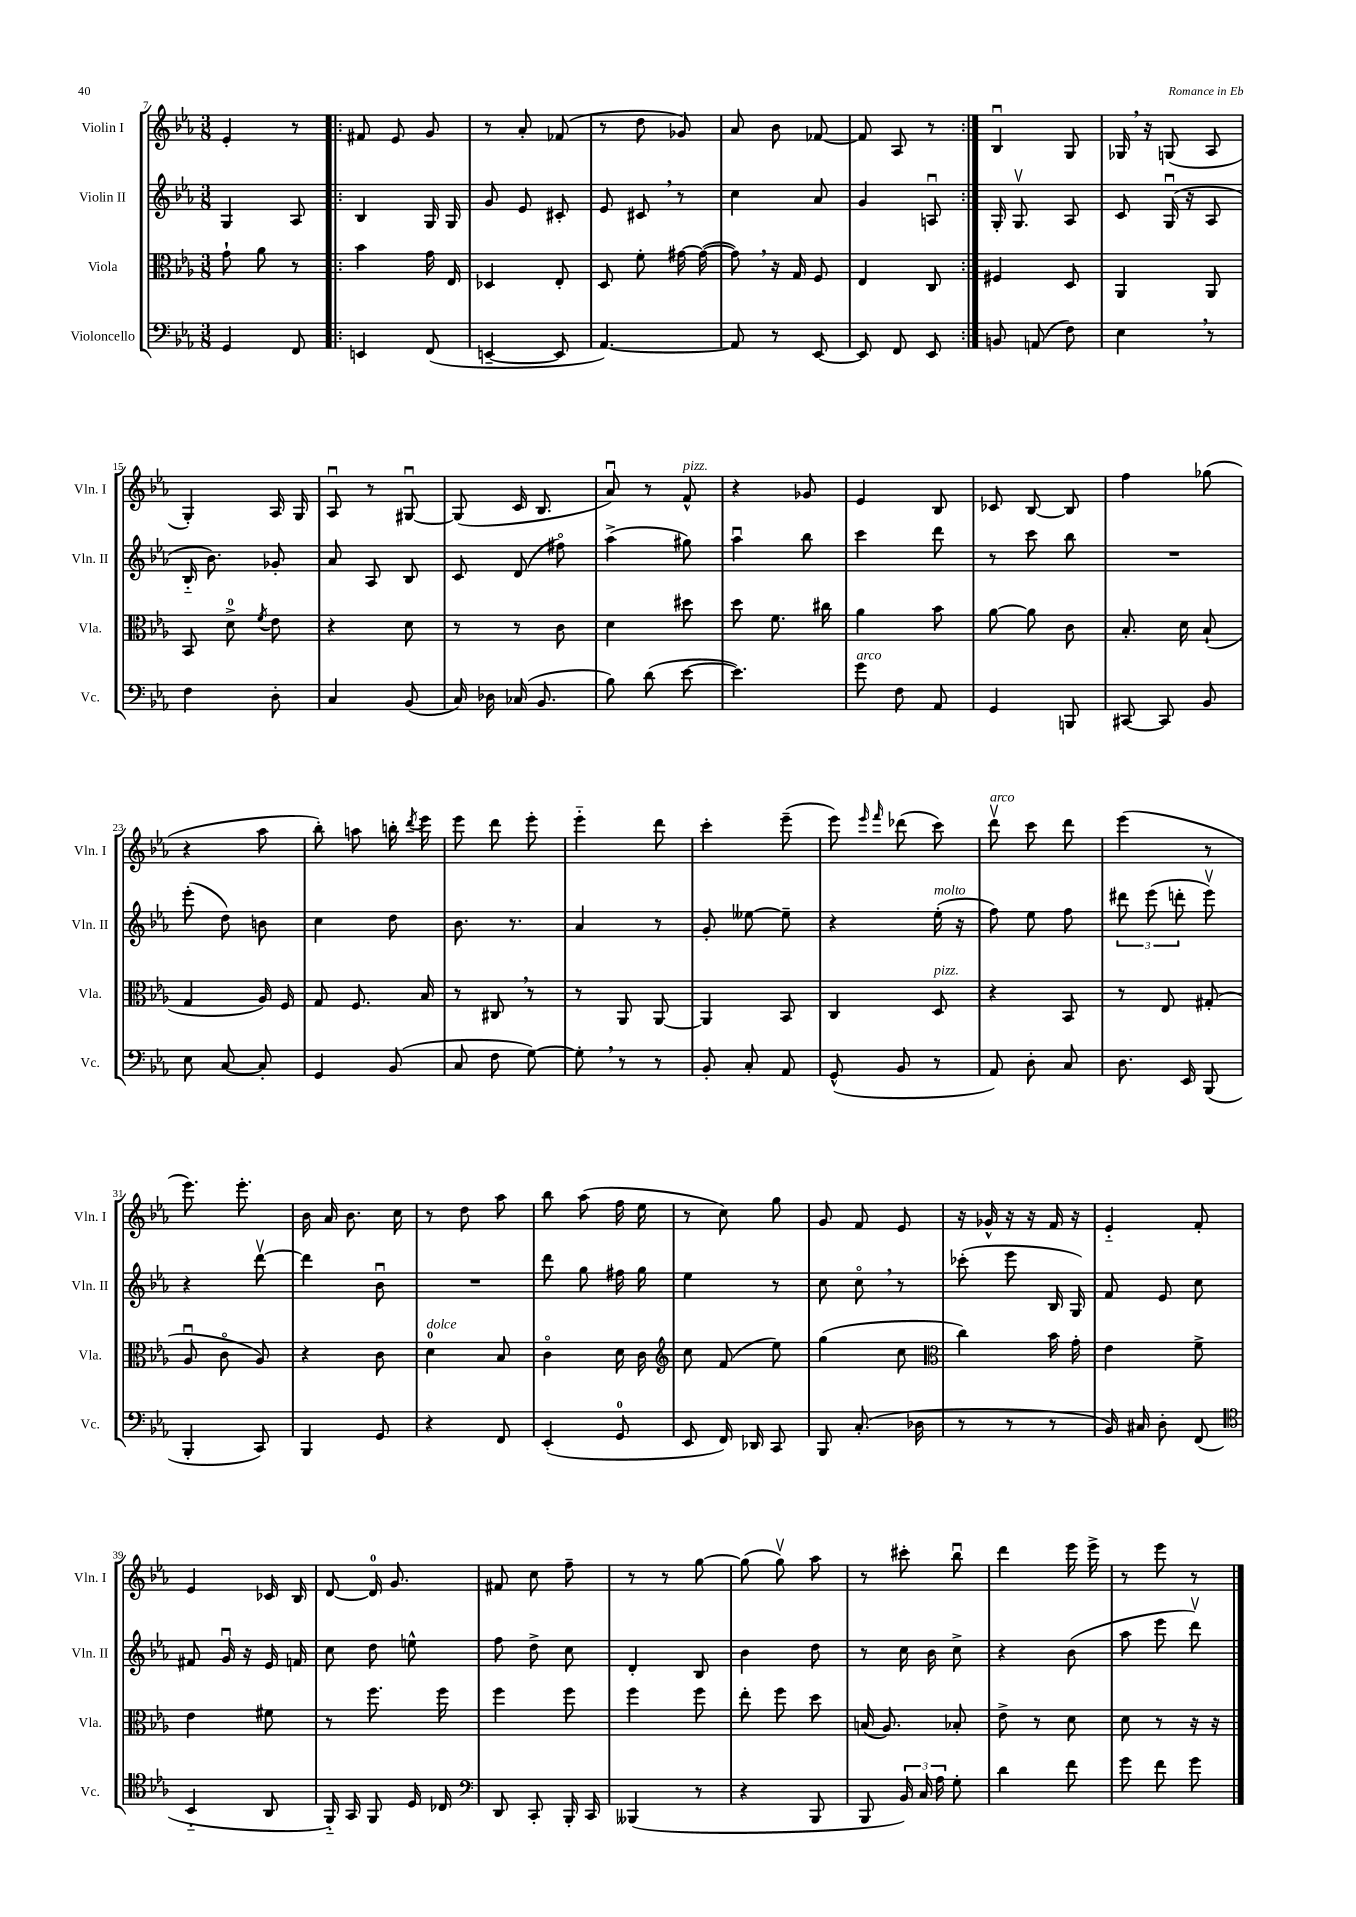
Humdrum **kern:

**kern	**kern	**kern	**kern
*staff4	*staff3	*staff2	*staff1
*clefF4	*clefC3	*clefG2	*clefG2
*k[b-e-a-]	*k[b-e-a-]	*k[b-e-a-]	*k[b-e-a-]
*M3/8	*M3/8	*M3/8	*M3/8
4GG/	8g`\	4G/	4e-'/
.	8a-\	.	.
8FF/	8r	8A-/	8r
=!|:	=!|:	=!|:	=!|:
4EE/	4b-\	4B-/	8f#/
.	.	.	8e-/
(8FF/	16g\	16G/	8g/
.	16E-/	16G/	.
=	=	=	=
[4EE~/	4D-/	8g/	8r
.	.	8e-/	8a-'/
8EE/]	8E-'/	8c#'/	(8f-/
=	=	=	=
[4.AA-/)	8D/	8e-/	8r
.	8f'\	8c#/	8dd\
.	[16g#\	8r	8g-/)
.	(16g#\_	.	.
=	=	=	=
8AA-/]	8g#\])	4cc\	8a-/
8r	16r	.	8b-\
.	16G/	.	.
[8EE-/	8F/	8a-/	[8f-/
=	=	=	=
8EE-/]	4E-/	4g/	8f-/]
8FF/	.	.	8A-/
8EE-/	8C/	8Au/	8r
=:|!	=:|!	=:|!	=:|!
8BB/	4F#/	16G'/	4B-u/
.	.	8.Gv/	.
(8AA/	.	.	.
8F\)	8D/	8A-/	8G/
=	=	=	=
4E-\	4AA-/	8c/	16G-/
.	.	.	16r
.	.	(16Gu/	(8G/
.	.	16r	.
8r	8AA-/	8A-/	8A-/
=	=	=	=
4F\	8BB-/	16B-'~/	4G'/)
.	.	8.b-\)	.
.	8d^\	.	.
.	8qf/	.	.
8D'\	8e-\	8g-'/	16A-/
.	.	.	16G/
=	=	=	=
4C/	4r	8a-/	8A-u/
.	.	8A-/	8r
(8BB-/	8d\	8B-/	[8G#u/
=	=	=	=
16C/)	8r	8c/	(8G#/]
16D-\	.	.	.
(16C-/	8r	(8d/	16c/
8.BB-/	.	.	8.B-/
.	8c\	8ff#o\)	.
=	=	=	=
8B-\)	4d\	(4aa-^\	8a-u/)
(8d\	.	.	8r
[8e-\	8dd#\	8gg#\)	8f^^/
=	=	=	=
4.e-\])	8dd\	4aa-u\	4r
.	8.f\	.	.
.	.	8bb-\	8g-/
.	16cc#\	.	.
=	=	=	=
8g\	4a-\	4ccc\	4e-/
8F\	.	.	.
8AA-/	8b-\	8ddd\	8B-/
=	=	=	=
4GG/	[8a-\	8r	8c-/
.	8a-\]	8ccc\	[8B-/
8BBB/	8c\	8bb-\	8B-/]
=	=	=	=
[8CC#/	8.B-'/	4.r	4ff\
8CC#/]	.	.	.
.	16d\	.	.
8BB-/	(8B-`/	.	(8gg-\
=	=	=	=
8E-\	4G/	(8eee-'\	4r
[8C/	.	8dd\)	.
8C'/]	16A-/)	8b\	8aa-\
.	16F/	.	.
=	=	=	=
4GG/	8G/	4cc\	8bb-'\)
.	8.F/	.	8aa\
(8BB-/	.	8dd\	16bb'\
.	.	.	8qddd/
.	16B-/	.	16eee-\
=	=	=	=
8C/	8r	8.b-\	8eee-\
8F\	8C#/	.	8ddd\
.	.	8.r	.
[8G\)	8r	.	8eee-'\
=	=	=	=
8G'\]	8r	4a-/	4eee-'~\
8r	8AA-/	.	.
8r	[8AA-/	8r	8ddd\
=	=	=	=
8BB-'/	4AA-/]	8g'/	4ccc'\
8C'/	.	[8ee--\	.
8AA-/	8BB-/	8ee--~\]	(8eee-~\
=	=	=	=
(8GG^^/	4C/	4r	8eee-\)
.	.	.	16qqeee-/
.	.	.	16qqfff/
8BB-/	.	.	(8ddd-\
8r	8D/	(16ee-'\	8ccc\)
.	.	16r	.
=	=	=	=
8AA-/)	4r	8ff\)	8dddv\
8D'\	.	8ee-\	8ccc\
8C/	8BB-/	8ff\	8ddd\
=	=	=	=
8.D\	8r	12ddd#\	(4eee-\
.	.	(12eee-\	.
.	8E-/	.	.
.	.	12ddd'\	.
16EE-/	.	.	.
(8BBB-/	(8G#'/	8eee-v\)	8r
=	=	=	=
4BBB-'/	8A-u/	4r	8.eee-\)
.	8co\	.	.
.	.	.	8.eee-'\
8CC/)	8A-/)	[8dddv\	.
=	=	=	=
4BBB-/	4r	4ddd\]	16b-\
.	.	.	16a-/
.	.	.	8.b-\
8GG/	8c\	8b-u\	.
.	.	.	16cc\
=	=	=	=
4r	4d\	4.r	8r
.	.	.	8dd\
8FF/	8B-/	.	8aa-\
=	=	=	=
(4EE-'/	4co\	8ddd\	8bb-\
.	.	8gg\	(8aa-\
8GG/	16d\	16ff#\	16ff\
.	16c\	16gg\	16ee-\
=	=	=	=
*	*clefG2	*	*
8EE-/	8cc\	4ee-\	8r
16FF/)	(8f/	.	8cc\)
16DD-/	.	.	.
8CC/	8ee-\)	8r	8gg\
=	=	=	=
8BBB-/	(4gg\	8cc\	8g/
(8.C'/	.	8cco\	8f/
.	8cc\	8r	8e-/
16D-\	.	.	.
=	=	=	=
*	*clefC3	*	*
8r	4cc\)	(8ccc-'\	16r
.	.	.	16g-^^/
8r	.	8eee-\	16r
.	.	.	16r
8r	16b-\	16B-/	16f/
.	16g'\	16G/)	16r
=	=	=	=
16BB-/)	4e-\	8f/	4e-'~/
16C#/	.	.	.
8D'\	.	8e-/	.
(8FF/	8f^\	8cc\	8f'/
=	=	=	=
*clefC4	*	*	*
4BB-'~/	4e-\	8f#/	4e-/
.	.	16gu/	.
.	.	16r	.
8AA-/	8f#\	16e-/	16c-/
.	.	16f/	16B-/
=	=	=	=
16FF'~/)	8r	8cc\	[8d/
16GG/	.	.	.
8FF/	8.ff\	8dd\	16d/]
.	.	.	8.g/
16D/	.	8ee^^\	.
16C-/	16ff\	.	.
=	=	=	=
*clefF4	*	*	*
8DD/	4ff\	8ff\	8f#/
8CC'/	.	8dd^\	8cc\
16BBB-'/	8ff\	8cc\	8ff~\
16CC/	.	.	.
=	=	=	=
(4BBB--/	4ff\	4d'/	8r
.	.	.	8r
8r	8ff\	8B-/	[8gg\
=	=	=	=
4r	8ee-'\	4b-\	(8gg\]
.	8ff\	.	8ggv\)
8BBB-/	8dd\	8dd\	8aa-\
=	=	=	=
8BBB-/	(16B/	8r	8r
.	8.A-/)	.	.
24BB-/)	.	16cc\	8ccc#'\
24C/	.	.	.
.	.	16b-\	.
24A-\	.	.	.
8G'\	8B-'/	8cc^\	8bb-u\
=	=	=	=
4d\	8e-^\	4r	4ddd\
.	8r	.	.
8f\	8d\	(8b-\	16eee-\
.	.	.	16eee-^\
=	=	=	=
8g\	8d\	8aa-\	8r
8f\	8r	8eee-\	8eee-\
8g\	16r	8dddv\)	8r
.	16r	.	.
==	==	==	==
*-	*-	*-	*-
